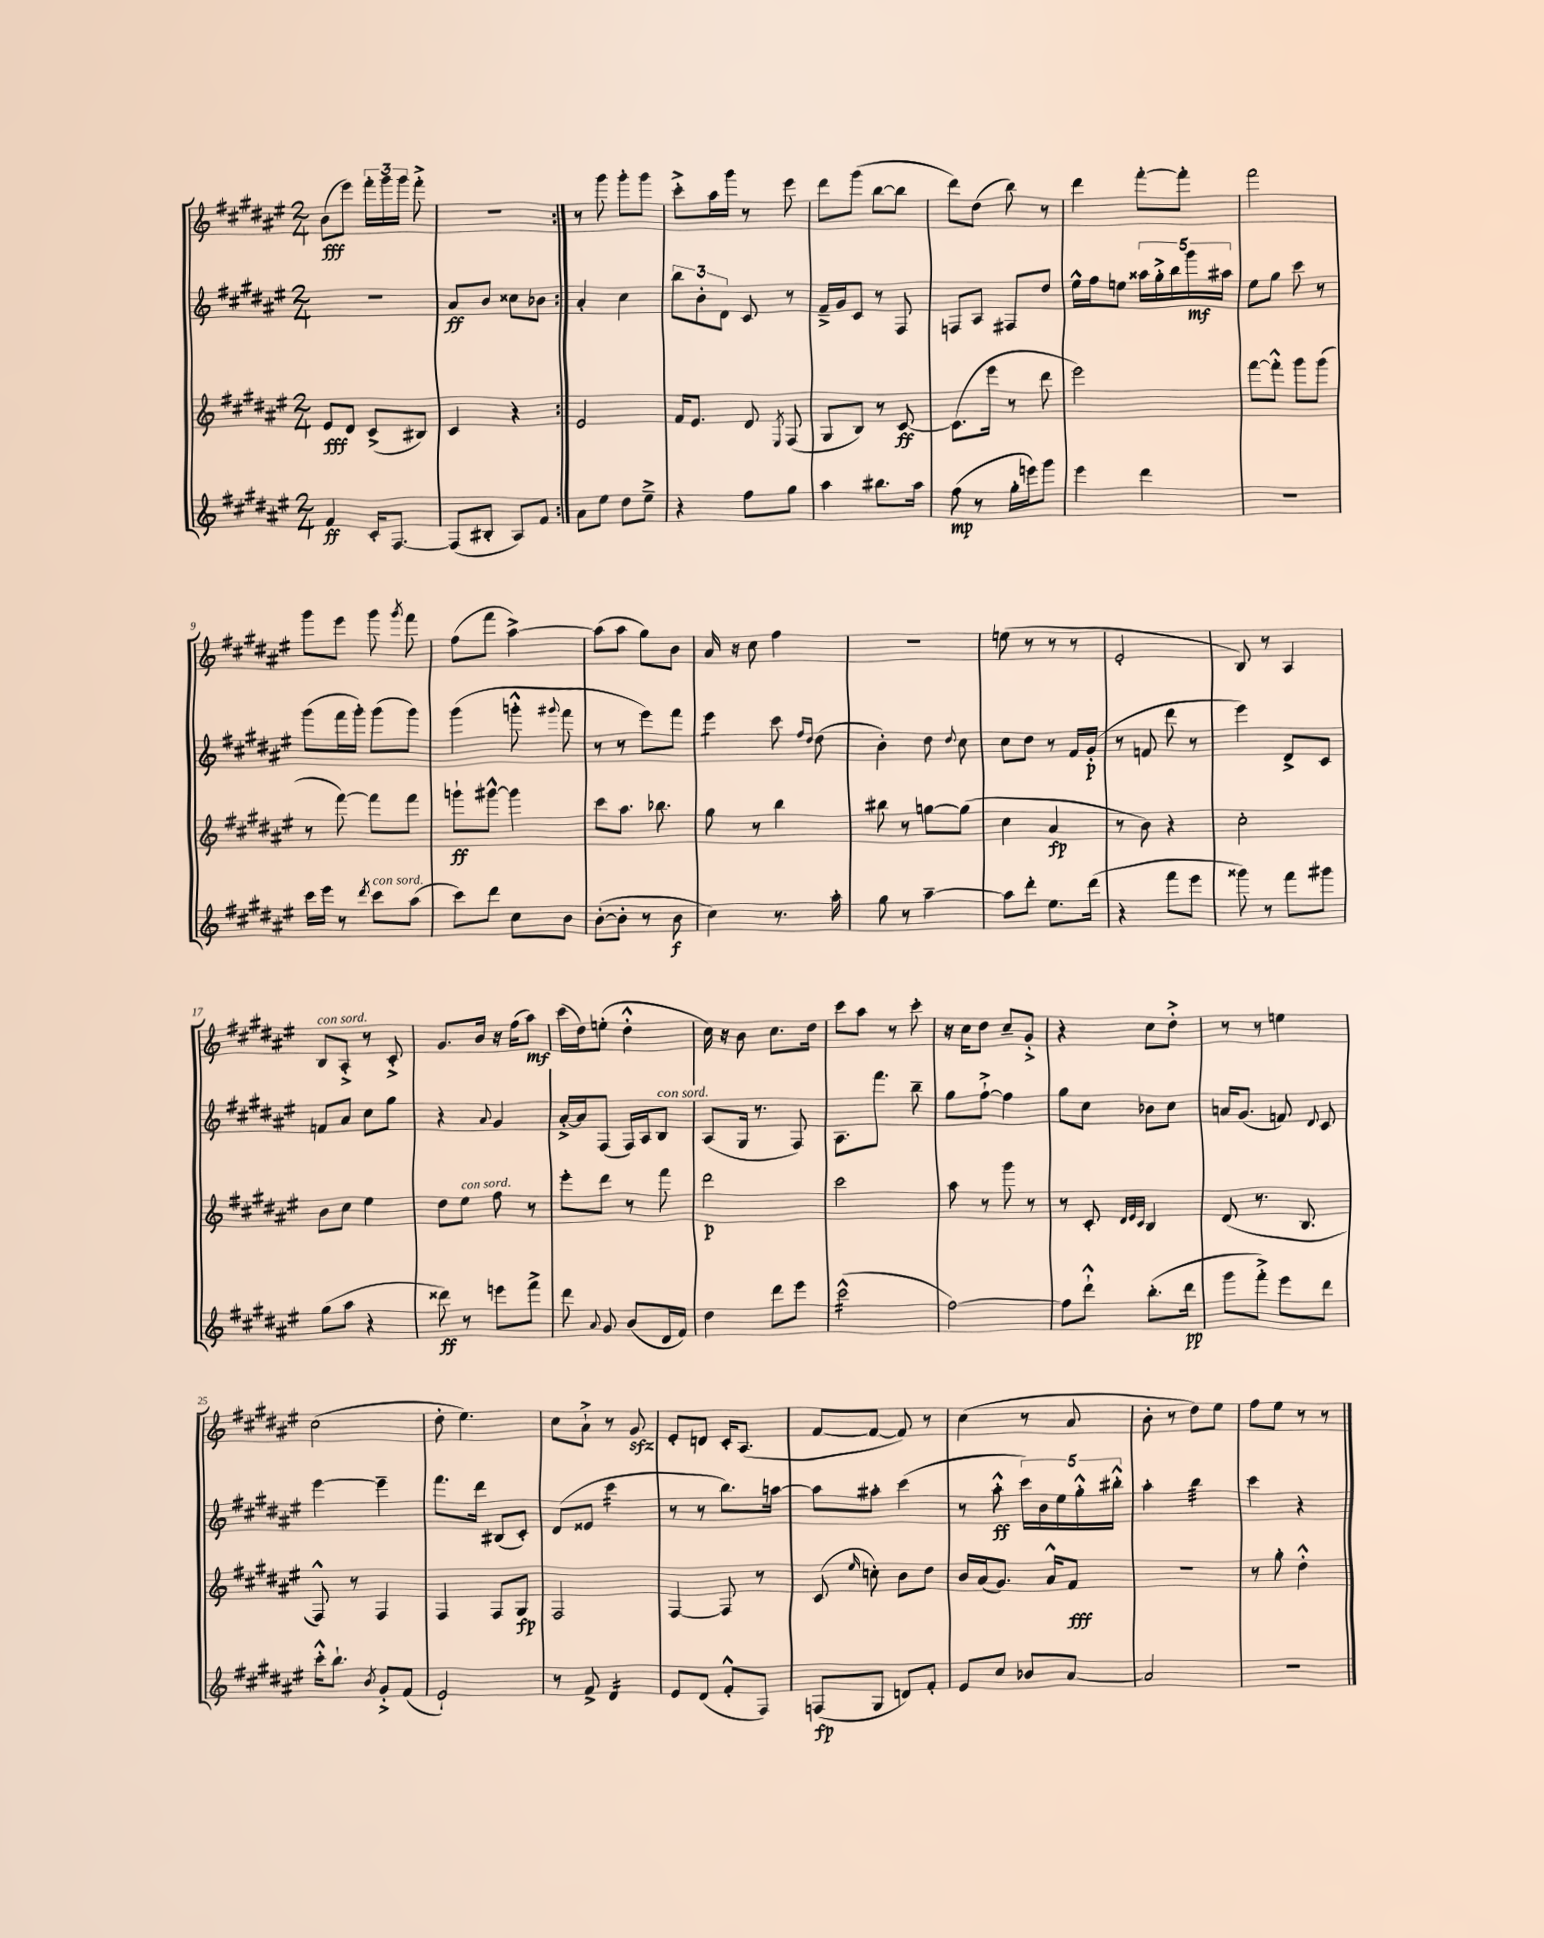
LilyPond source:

<<
\new StaffGroup <<
\new Staff = "s0" {
    \clef treble \key fis \major \numericTimeSignature \time 2/4
    \autoBeamOff \repeat volta 2 { b'8[\fff( eis'''8]) \tuplet 3/2 { fis'''16[-. gis'''16 gis'''16] } fis'''8-.-> |
    R2 | }
    r8 gis'''8 gis'''8[-. gis'''8] |
    cis'''8[-.-> ais''16 gis'''16] r8 eis'''8 |
    dis'''8[ gis'''8]( b''8[~ b''8] |
    dis'''8[) dis''8]( b''8) r8 |
    dis'''4 fis'''8[~-. fis'''8]-. |
    fis'''2 |
    gis'''8[ eis'''8] gis'''8 \acciaccatura { gis'''8 } fis'''8 |
    fis''8[( fis'''8] ais''4~->) |
    ais''8[( ais''8] gis''8[) b'8] |
    ais'16 r16 cis''8 fis''4 |
    R2 |
    e''8( r8 r8 r8 |
    eis'2-. |
    b8) r8 ais4 |
    b8[^\markup { \italic "con sord." } ais8]-.-> r8 cis'8-.-> |
    gis'8.[ b'16] r16 fis''16[( ais''8]\mf) |
    cis'''16[( dis''16) e''8]-.( dis''4-.-^ |
    cis''16) r16 b'8 cis''8.[ dis''16] |
    cis'''8[ ais''8] r8 cis'''8-. |
    r16 cis''16[ dis''8] cis''8[-- gis'8]-.-> |
    r4 cis''8[ dis''8]-.-> |
    r8 r8 e''4 |
    cis''2( |
    dis''8-. eis''4.) |
    cis''8[ ais'8]-!-> r8 gis'8\sfz |
    eis'8[-. d'8] cis'16[-. ais8.]( |
    fis'8[~ fis'8]~ fis'8) r8 |
    cis''4( r8 ais'8 |
    b'8-. r8 dis''8[) eis''8] |
    fis''8[ eis''8] r8 r8 \bar "|." |
}
\new Staff = "s1" {
    \clef treble \key fis \major \numericTimeSignature \time 2/4
    \autoBeamOff \repeat volta 2 { R2 |
    ais'8[\ff b'8] cisis''8[ bes'8] | }
    ais'4-. cis''4 |
    \tuplet 3/2 { b''8[ b'8-. dis'8] } cis'8 r8 |
    fis'16[---> gis'16 cis'8] r8 fis8 |
    f8[ ais8] fis8[ dis''8] |
    eis''16[-^ fis''16 e''8] \tuplet 5/4 { aisis''16[ gis''16-.-> b''16 gis'''16\mf ais''16] } |
    eis''8[ gis''8] cis'''8 r8 |
    gis'''8[( fis'''16 gis'''16]-.) gis'''8[( gis'''8]) |
    gis'''4( g'''8-.-^ \appoggiatura { gis'''8 } fis'''8 |
    r8 r8 eis'''8[) fis'''8] |
    eis'''4:8 cis'''8 \grace { fis''16[ dis''16] } dis''8( |
    b'4-.) dis''8 \appoggiatura { dis''8 } cis''8 |
    cis''8[ dis''8] r8 fis'16[ gis'16]-.\p( |
    r8 f'8 dis'''8 r8 |
    eis'''4) dis'8[-> cis'8] |
    f'8[ ais'8] cis''8[ gis''8] |
    r4 \appoggiatura { ais'8 } gis'4 |
    ais'16[~-.-> ais'16 fis8]( fis16[) ais16 b8]^\markup { \italic "con sord." } |
    ais8[( gis16] r8. fis8) |
    ais8.[ fis'''8.] b''8-- |
    gis''8[ fis''8]~-!-> fis''4 |
    gis''8[ cis''8] bes'8[ cis''8] |
    a'16[ gis'8.]( f'8) \appoggiatura { dis'8 } cis'8 |
    eis'''4~ eis'''4-- |
    fis'''8.[ dis'''16] bis8[( cis'8]-.) |
    dis'8[( eisis'8] cis'''4:16 |
    r8 r8 b''8.[) a''16]~ |
    a''8[ ais''8]-. cis'''4( |
    r8 ais''8-.-^\ff \tuplet 5/4 { cis'''16[) b'16 eis''16 gis''16-.-^ bis''16]-.-^ } |
    ais''4-. b''4:32 |
    cis'''4 r4 \bar "|." |
}
\new Staff = "s2" {
    \clef treble \key fis \major \numericTimeSignature \time 2/4
    \autoBeamOff \repeat volta 2 { eis'8[\fff dis'8] cis'8[->( bis8]) |
    cis'4 r4 | }
    eis'2 |
    fis'16[ eis'8.] dis'8 \acciaccatura { eis8 } fis8( |
    gis8[ b8]) r8 cis'8~\ff |
    cis'8.[( eis'''16] r8 dis'''8 |
    eis'''2) |
    fis'''8[~ fis'''8]-.-^ gis'''8[ gis'''8]( |
    r8 fis'''8~) fis'''8[ fis'''8] |
    g'''8[-!\ff gis'''8]~-^ gis'''4 |
    cis'''8[ ais''8.] bes''8. |
    gis''8 r8 b''4 |
    bis''8 r8 g''8[~ g''8]( |
    cis''4 ais'4\fp |
    r8 b'8) r4 |
    cis''2-. |
    b'8[ cis''8] eis''4 |
    dis''8[ eis''8]^\markup { \italic "con sord." } fis''8 r8 |
    eis'''8[-. dis'''8] r8 fis'''8 |
    dis'''2\p |
    cis'''2 |
    ais''8 r8 gis'''8 r8 |
    r8 cis'8-. \grace { dis'32[ eis'32 cis'32] } b4 |
    dis'8( r8. b8. |
    fis8-^) r8 fis4 |
    fis4 fis8[ gis8]\fp |
    fis2 |
    fis4~ fis8 r8 |
    cis'8( \grace { eis''16 } c''8-.) b'8[ dis''8] |
    b'16[ ais'16( gis'8.]) ais'16[-^ fis'8]\fff |
    r2 |
    r8 gis''8-. dis''4-.-^ \bar "|." |
}
\new Staff = "s3" {
    \clef treble \key fis \major \numericTimeSignature \time 2/4
    \autoBeamOff \repeat volta 2 { fis'4\ff cis'16[-. fis8.]~ |
    fis8[( bis8]-. ais8[) fis'8] | }
    ais'8[ eis''8] dis''8[ eis''8]---> |
    r4 fis''8[ gis''8] |
    ais''4 bis''8.[ ais''16] |
    fis''8\mp( r8 gis''16[-. e'''16) gis'''8] |
    eis'''4 dis'''4 |
    R2 |
    cis'''16[ eis'''16] r8 \acciaccatura { dis'''8 } cis'''8[^\markup { \italic "con sord." } ais''8]( |
    cis'''8[) dis'''8] cis''8[ b'8] |
    b'8[~-.( b'8]-. r8 b'8\f |
    cis''4) r8. ais''16-. |
    gis''8 r8 ais''4~-- |
    ais''8[ dis'''8]-. eis''8.[ dis'''16]( |
    r4 fis'''8[ eis'''8] |
    gisis'''8) r8 fis'''8[ gis'''8] |
    gis''8[( ais''8] r4 |
    disis'''8\ff) r8 e'''8[ fis'''8]-> |
    dis'''8 \appoggiatura { ais'8 } gis'8 b'8[( dis'16 fis'16]) |
    dis''4 dis'''8[ eis'''8] |
    cis'''2:16-^( |
    fis''2~) |
    fis''8[ dis'''8]-!-^ b''8.[-.( dis'''16]\pp |
    gis'''8[ fis'''8]-.->) eis'''8[ dis'''8] |
    cis'''16[-.-^ b''8.]-! \acciaccatura { b'8 } gis'8[-.-> fis'8]( |
    eis'2-!) |
    r8 fis'8-> dis'4:16 |
    eis'8[ dis'8]( fis'8[-.-^ fis8]) |
    f8[\fp( gis8] d'8[) fis'8]-. |
    eis'8[ cis''8] bes'8[ ais'8]~ |
    ais'2 |
    r2 \bar "|." |
}
>>
>>
